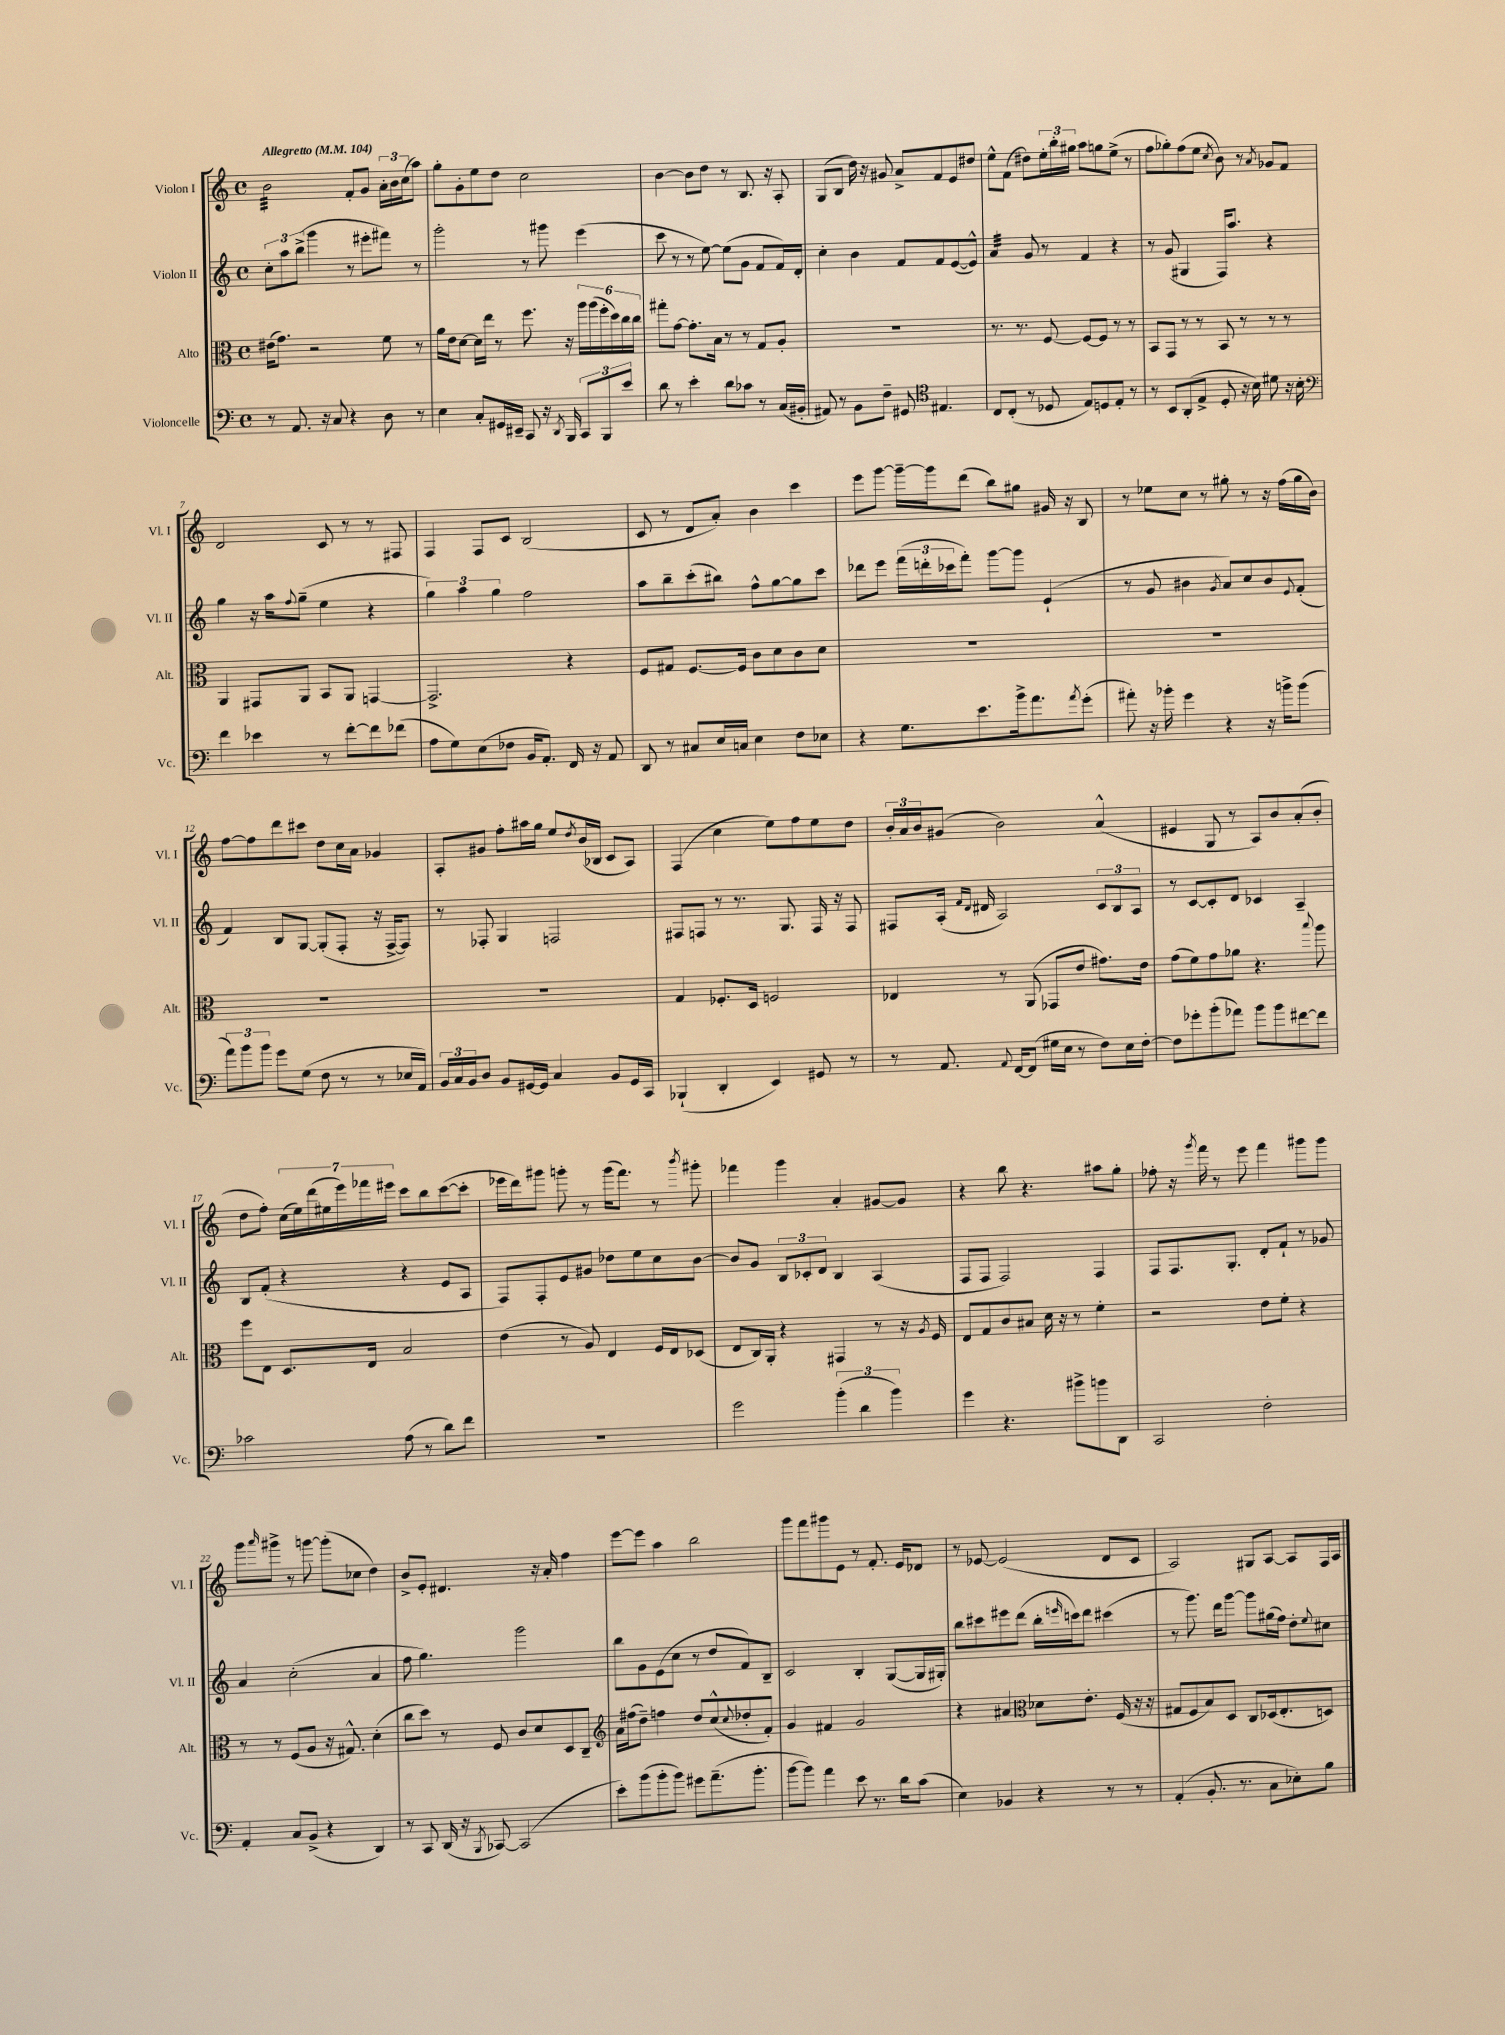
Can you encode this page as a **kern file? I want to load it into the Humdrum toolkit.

**kern	**kern	**kern	**kern
*part4	*part3	*part2	*part1
*staff4	*staff3	*staff2	*staff1
*I"Violoncelle	*I"Alto	*I"Violon II	*I"Violon I
*I'Vc.	*I'Alt.	*I'Vl. II	*I'Vl. I
*clefF4	*clefC3	*clefG2	*clefG2
*k[]	*k[]	*k[]	*k[]
*M4/4	*M4/4	*M4/4	*M4/4
*met(c)	*met(c)	*met(c)	*met(c)
*MM104	*MM104	*MM104	*MM104
=1	=1	=1	=1
!	!	!	!LO:TX:a:B:t=Allegretto
*	*	*	*tremolo
8r	(16e#X\KL	12cc'\L	32b\LLL
.	.	.	32b\
.	8.g\J)	.	32b\
.	.	12aa\	.
.	.	.	32b\
8.AA/	.	.	32b\
.	.	.	32b\
.	.	(12bb^\J	.
.	.	.	32b\
.	.	.	32b\
.	2r	4ggg\	32b\
.	.	.	32b\
16r	.	.	32b\
.	.	.	32b\
8C/	.	.	32b\
.	.	.	32b\
.	.	.	32b\
.	.	.	32b\JJJ
*	*	*	*Xtremolo
4r	.	8r	8f'/L
.	.	8eee#X'\L	8g/J
8D\	8f\	8fff#X\J)	24a'\LL
.	.	.	24b\
.	.	.	(24cc\J
8r	8r	8r	8aa\J)
=2	=2	=2	=2
4E\	16a\LL	2ggg'\	8gg'\L
.	16e\J	.	.
.	[8d\J	.	8g'\
8C'/L	16d\LL]	.	8ee\
.	16ee\JJ	.	.
16GG#X/L	8r	.	8dd\J
16EE#X~/JJ	.	.	.
8CC/	8.ff\	8r	2cc\
16r	.	8ggg#X\	.
8qDD/	.	.	.
16BBB/	16r	.	.
12CC/L	24aa\LL	(4eee\	.
.	(24aa\	.	.
12BBB/	24ff'\	.	.
.	24dd\)	.	.
12e/J	24cc\	.	.
.	24cc\JJ	.	.
=3	=3	=3	=3
8d\	8gg#X'\L	8ccc\	[4b\
8r	[8g\J	8r	.
4e'\	8.g'\L]	8r	8b\L]
.	.	[8ee\)	8dd\J
.	16B\Jk	.	.
8d\L	8r	(8ee\L]	8r
8c-X\J	8r	8g\J	8.B/
8r	8G/L	8f/L	.
.	.	.	16r
(16C/LL	8A'/J	16f/L)	8A'/
16BB#X'/JJ	.	16d'/JJ	.
=4	=4	=4	=4
8AA#X/)	1r	4cc'\	(8G/L
8r	.	.	8B/J
8BB\L	.	4b\	16dd\)
.	.	.	16r
8F~\J	.	.	8g#X/
8GG#X/	.	8f/L	8a^/L
*clefC4	*	*	*
4.E#X/	.	8f/	8f/
.	.	([8e/	8e/
.	.	8e^^/J])	8dd#X/J
=5	=5	=5	=5
*	*	*tremolo	*
8C/L	8.r	32a/LLL	8ee^^\L
.	.	32a/	.
.	.	32a/	.
.	.	32a/	.
(8C'/J	.	32a/	(8f\J
.	.	32a/	.
.	8.r	32a/	.
.	.	32a/JJJ	.
*	*	*Xtremolo	*
8r	.	8g/	8dd#X\L)
8D-X/	[8F/	8r	24ee'\L
.	.	.	24bb'\
.	.	.	24gg#X\JJ
8E/L)	8F/L_	4f/	8aa\L
8Dn/	8F/J]	.	8ggn\
8E'/J	8r	4r	(8ee^\J
8r	8r	.	8r
=6	=6	=6	=6
8r	8BB/L	8r	8ff\L
8BB/L	8GG/J	(8g/	8gg-X'\)
(8AA'/	8r	4G#X/	(8ff\
8E^/J	8r	.	8ee\J
.	.	.	8qcc/
8D'/	8BB/	16F/KL)	8b\)
.	.	8.aa/J	.
16r	8r	.	8r
16B\)	.	.	.
.	.	.	8qa/
8d#X\	8r	4r	8g-X/L
16r	8r	.	8f/J
16B'\	.	.	.
!!LO:LB:g=z
=7	=7	=7	=7
*clefF4	*	*	*
4f\	4AA/	4gg\	2d/
4e-X\	8GG#X/L	16r	.
.	.	16aa\KL	.
.	.	8qqff/	.
.	8AA/J	(8gg~\J	.
8r	8BB/L	4ee\	8c/
[8f'\L	8AA/J	.	8r
8f\]	[4GGn/	4r	8r
(8f-X\J	.	.	8F#X/
=8	=8	=8	=8
8A\L	2.GG^/]	6gg\)	4F/
8G\)	.	.	.
.	.	6aa\	.
(8E\	.	.	8F/L
.	.	6gg\	.
8F-X\J	.	.	8c/J
16BB/KL	.	2ff\	(2B/
8.AA'/J)	.	.	.
16FF/	4r	.	.
16r	.	.	.
8AA/	.	.	.
=9	=9	=9	=9
8DD/	8F/L	8aa\L	8c/
8r	8G#X/J	8bb~\	8r
8C#X/L	[8.F/L	(8ccc'\	8d/L
16E/L	.	8bb#X\J)	8a'/J)
16Cn/JJ	16F/Jk]	.	.
4E\	8c\L	8ff^^\L	4b\
.	8d\	[8gg\	.
8F\L	8c\	8gg\]	4ccc\
8E-X\J	8d\J	8ccc\J	.
=10	=10	=10	=10
4r	1r	8ddd-X\L	8eee\L
.	.	8eee\J	[8ggg\J
8.G\L	.	(24fff\LL	16ggg~\LL_
.	.	24dddn'\	.
.	.	.	16ggg\J]
.	.	24ccc-X\J	.
.	.	8fff'\J)	(8ddd\J
8.e\	.	.	.
.	.	[8ggg\L	8bb\L)
16b^\k	.	8ggg\J]	8gg#X\J
8.a\	.	.	.
.	.	(4e`/	16g#X/
.	.	.	16r
8qa/	.	.	.
(8g'\J	.	.	8B/
=11	=11	=11	=11
8a#X'\)	1r	8r	8r
16r	.	8g/	8ee-X\L
16b-X'\	.	.	.
4g\	.	4b#X\	8cc\J
.	.	.	8r
.	.	8qg/	.
4r	.	8a/L)	8gg#X'\
.	.	8cc/	8r
16r	.	8b#/	16r
16bn^\KL	.	.	(16ff\LL
.	.	8qqe/	.
(8b\J	.	(8f'/J	16gg#\
.	.	.	16b\JJ)
!!LO:LB:g=z
=12	=12	=12	=12
12a\L)	1r	4f/)	[8ff\L
12b\	.	.	.
.	.	.	8ff\]
12b\J	.	.	.
8g\L	.	8B/L	8ddd\
(8G\J	.	[8G/J	8ccc#X\J
8F\	.	(8G'/L]	8dd\L
8r	.	8F'/J	16cc\L
.	.	.	16a\JJ
8r	.	16r	4g-X/
.	.	[16F^/KL	.
16E-X/LL	.	8F/J])	.
16AA/JJ)	.	.	.
=13	=13	=13	=13
24BB/LL	1r	8r	8A'/L
24C/	.	.	.
24BB/J	.	.	.
8D/J	.	8F-X'/	8g#X/J
8BB/L	.	4G/	8ff'\L
[16GG#X/L	.	.	16aa#X\L
16GG#/JJ]	.	.	16gg\JJ
4C/	.	2Fn/	8ee/L
.	.	.	8qdd/
.	.	.	(16b/L
.	.	.	16B-X/JJ
8BB/L	.	.	8c/L
16GG#/L	.	.	8A/J)
16CC/JJ	.	.	.
=14	=14	=14	=14
(4BBB-X`/	4G/	8F#X/L	(4F/
.	.	8Fn/J	.
4DD'/	8.F-X'/L	8r	4cc\
.	.	8.r	.
.	16D/Jk	.	.
4EE/)	2Fn/	.	8ee\L)
.	.	8.G/	.
.	.	.	8ff\
8GG#X/	.	16F/	8ee\
.	.	16r	.
8r	.	8F/	8dd\J
=15	=15	=15	=15
8r	4E-X/	8F#X/L	24b'/LL
.	.	.	24a/
.	.	.	24b/J
8.AA/	.	(16A'/Jk	(8g#X/J
.	.	16qqf/LL	.
.	.	16qqd/JJ	.
.	.	16d#X/	.
.	8r	2A/)	2b\)
8qqAA/	.	.	.
[16FF/KL	.	.	.
(8FF/J]	(8AA/	.	.
16G#X\LL	8GG-X/L	.	.
16E\JJ	.	.	.
8r	8e/J	.	.
8F\L)	8.g#X\L)	12c/L	(4a^^/
.	.	12B/	.
16E\L	.	.	.
.	.	12A/J	.
[16F'\JJ	16e\Jk	.	.
=16	=16	=16	=16
8F\L]	(8g\L	8r	4e#X/
8g-X'\	8f\)	[8c/L	.
(8b'\	8g\	8c'/]	8G/
8a-X\J)	8a-X\J	8d/J	8r
8b\L	4.r	4c-X/	8A/L)
8b\	.	.	8b/
[8f#X\	.	4A~/	(8a'/
.	8qqbb/	.	.
8f#\J]	8aa\	.	8b'/J
!!LO:LB:g=z
=17	=17	=17	=17
2c-X\	8ff\L	8B/L	8dd\L
.	8E\J	(8f'/J	8ff'\J)
.	8.D/L	4r	(28cc\LL
.	.	.	28ee\)
.	.	.	(28ddd\
.	.	.	28ee#X\
.	.	.	28eee\)
.	.	.	28fff-X\
.	16E/Jk	.	.
.	.	.	28eee#X\JJ
(8A\	2B/	4r	8ccc\L
8r	.	.	8bb\
8d\L)	.	8e/L	([8ccc\
8f\J	.	8A/J	8ccc'\J]
=18	=18	=18	=18
1r	(4e\	8F/L)	16eee-X\LL
.	.	.	16ddd\J)
.	.	8F'/	8ggg#X\J
.	8r	8e/	8gggn'\
.	8A/)	8g#X/J	8r
.	4E/	8dd-X\L	(16ggg\KL
.	.	.	8.fff\J)
.	.	8ee\	.
.	16F/LL	8cc\	8r
.	16E/J	.	.
.	.	.	8qbbb/
.	(8D-X/J	[8b\J	8ggg#X'\
=19	=19	=19	=19
2g\	8E/L	8b/L]	4fff-X\
.	16C/L)	8g/J	.
.	16AA'/JJ	.	.
.	4r	12B/L	4ggg\
.	.	12c-X'/	.
.	.	12d/J	.
(6b'\	4GG#X/	4B/	4a'/
6d\	.	.	.
.	8r	(4A/	[8g#X/L
6b\)	.	.	.
.	16r	.	8g#/J]
.	8qA/	.	.
.	16F/	.	.
=20	=20	=20	=20
4g\	8E/L	8F/L	4r
.	8G/	8F/J	.
4.r	8c/	2F/)	8bb\
.	8B#X/J	.	4.r
.	16d\	.	.
.	16r	.	.
8b#X^\L	8r	.	.
8bn\	4f'\	4F/	8aa#X\L
8DD\J	.	.	8gg'\J
=21	=21	=21	=21
2CC/	2r	8F/L	8ff-X'\
.	.	8.F/	16r
.	.	.	8qggg/
.	.	.	16fff\
.	.	.	8r
.	.	8.G'/J	.
.	.	.	8eee\
2F'\	8e\L	8d'/L	4fff\
.	8f'\J	8f`/J	.
.	4r	8r	8ggg#X\L
.	.	8g-X/	8ggg#\J
!!LO:LB:g=z
=22	=22	=22	=22
4AA'/	8r	4a/	8ggg\L
.	.	.	16qqaaa/
.	8r	.	8ggg#X^\J
8C/L	(8F/L	(2cc'\	8r
(8BB^/J	8A/J	.	[8gggn\
4r	16r	.	(8ggg'\L]
.	8.G#X^^/)	.	.
.	.	.	8cc-X\J
4DD/)	(4d'\	4a/	4dd\)
=23	=23	=23	=23
8r	8cc\L	8ff\	8b^/L
8CC/	8dd\J)	4.gg\)	8e'/J
(16DD/	8r	.	4.d#X/
16r	.	.	.
8qBBB/	.	.	.
[8CC-X/)	8F/	.	.
(2CC-/]	8c/L	2ggg\	.
.	8d/	.	16r
.	.	.	16a'/
.	8D/	.	4ff\
.	8C~/J	.	.
=24	=24	=24	=24
*	*clefG2	*	*
8e'\L)	16a\LL	8bb\L	[8eee\L
.	(16ff#X\J	.	.
(8b\	8dd~\J)	8g\	8eee\J]
8b'\	4ffn\	(8e\	4aa\
8b\J)	.	8cc\J	.
8g#X\L	8dd/L	8r	2bb\
(8.a~\	(8cc^^/	8dd/L	.
.	8qqcc/	.	.
.	8dd-X'/	8f/)	.
8.b'\J	.	.	.
.	8f'/J)	8B~/J	.
=25	=25	=25	=25
[8b\L	4g/	2c/	8ggg\L
8b\J])	.	.	8fff\
4a\	4f#X/	.	8ggg#X\
.	.	.	8e\J
8e\	2g/	4B'/	8r
8.r	.	.	8.f'/
.	.	([8G/L	.
16d\KL	.	.	16e/KL
(8c\J	.	16G/L]	8d-X/J
.	.	16G#X'/JJ)	.
=26	=26	=26	=26
4E\)	4r	8bb\L	8r
.	.	8ccc#X\	[8e-X/
4BB-X/	4a#X/	8eee#X\	(2e-/]
.	.	(8ddd\J	.
*	*clefC3	*	*
4r	8d-X\L	16bb'\LL	.
.	.	16qqeeen/	.
.	.	16cccn\J)	.
.	8.e'\J	8ddd\J	.
8r	.	(4ccc#X\	8d/L
.	(16F/	.	.
8r	16r	.	8c/J
.	16r	.	.
=27	=27	=27	=27
(4AA'/	8G#X/L	8r	2A/)
.	8F/	8.ggg\)	.
8.BB'/	8B/)	.	.
.	.	16ddd\KL	.
.	8D/J	[8ggg\J	.
8.r	.	.	.
.	8C/L	8ggg\L]	8G#X/L
8C\L	(16D-X/k	(16gg#X\L	[8A/J
.	8.E'/	16ff\JJ)	.
8E-X'\)	.	8dd'\L	8A/L]
.	.	8qqee/	.
8B\J	8Dn/J)	8cc#X\J	16F/L
.	.	.	16A/JJ
==	==	==	==
*-	*-	*-	*-
